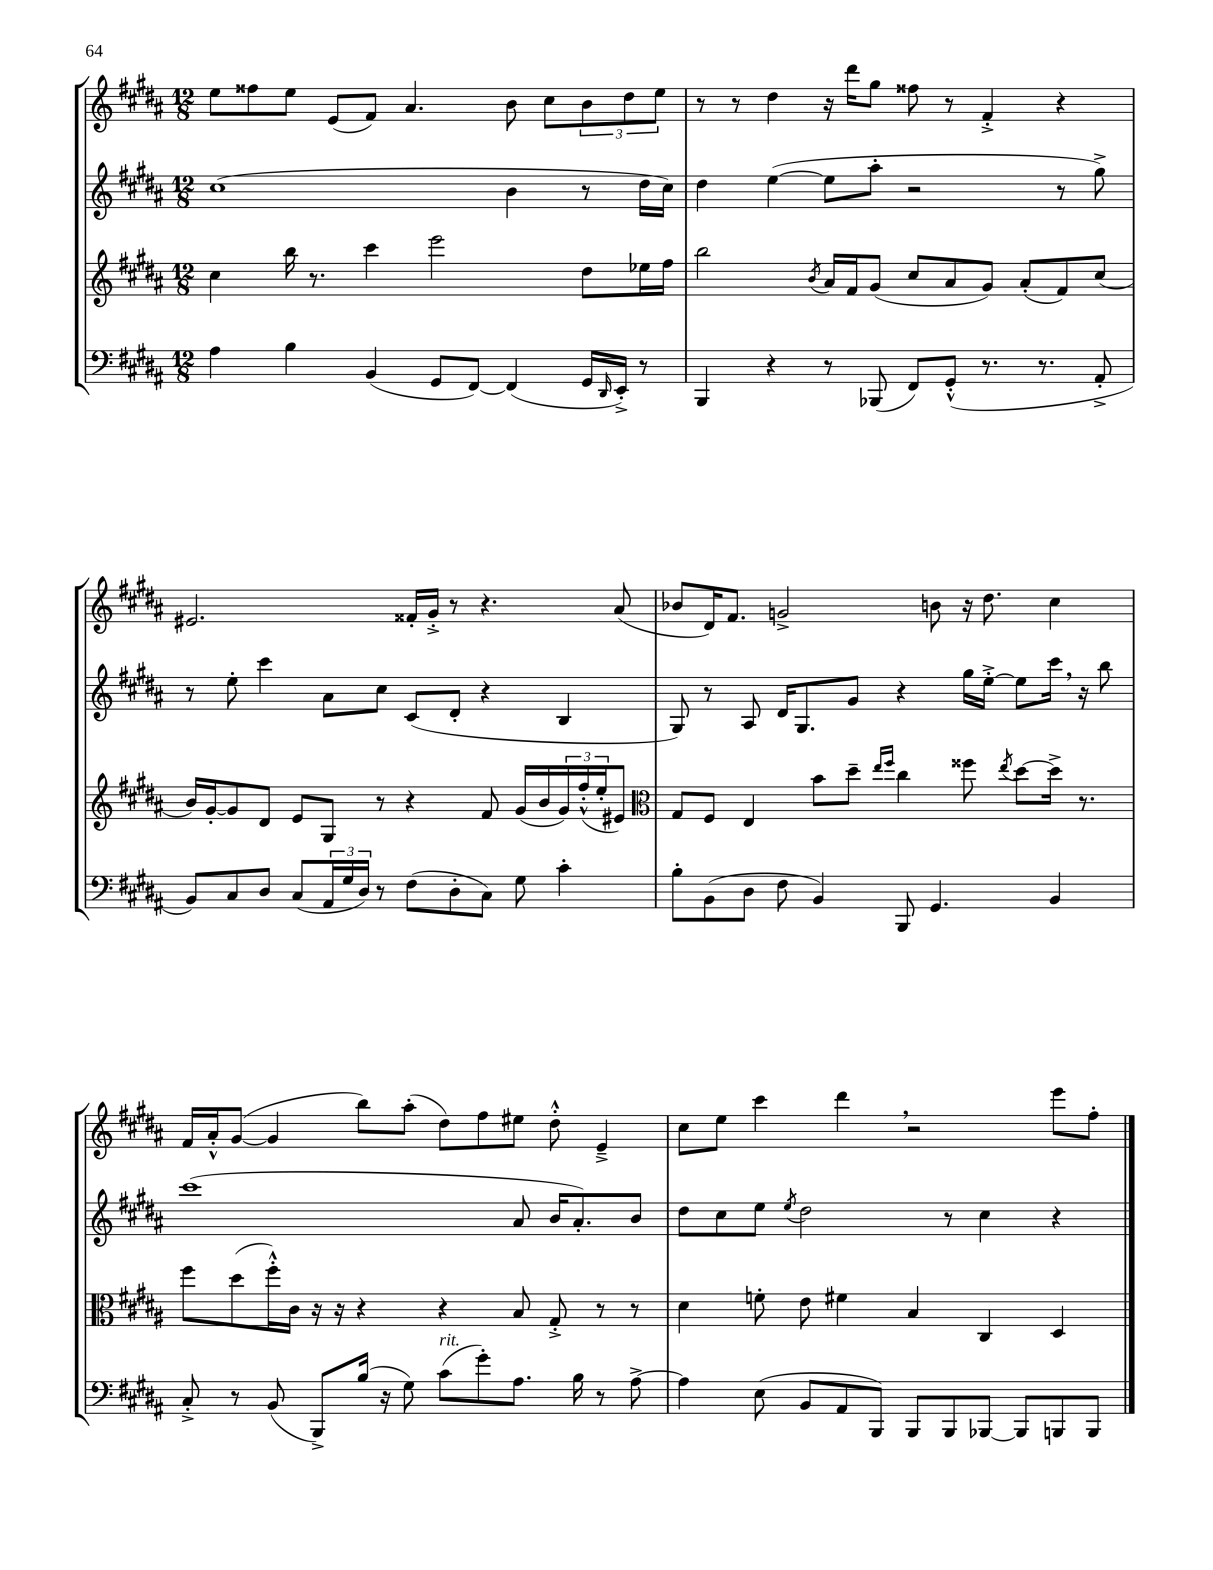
<<
\new StaffGroup <<
\new Staff = "s0" {
    \clef treble \key b \major \numericTimeSignature \time 12/8
    e''8 fisis''8 e''8 e'8( fis'8) ais'4. b'8 cis''8 \tuplet 3/2 { b'8 dis''8 e''8 } |
    r8 r8 dis''4 r16 dis'''16 gis''8 fisis''8 r8 fis'4-.-> r4 |
    eis'2. fisis'16-. gis'16-.-> r8 r4. ais'8( |
    bes'8 dis'16) fis'8. g'2-> b'8 r16 dis''8. cis''4 |
    fis'16 ais'16-.-^ gis'8~( gis'4 b''8) ais''8-.( dis''8) fis''8 eis''8 dis''8-.-^ e'4---> |
    cis''8 e''8 cis'''4 dis'''4 \breathe r2 e'''8 fis''8-. \bar "|." |
}
\new Staff = "s1" {
    \clef treble \key b \major \numericTimeSignature \time 12/8
    cis''1( b'4 r8 dis''16 cis''16) |
    dis''4 e''4~( e''8 ais''8-. r2 r8 gis''8->) |
    r8 e''8-. cis'''4 ais'8 cis''8 cis'8( dis'8-. r4 b4 |
    gis8) r8 ais8 dis'16 gis8. gis'8 r4 gis''16 e''16~-.-> e''8 cis'''16 \breathe r16 b''8 |
    cis'''1( ais'8 b'16 ais'8.-.) b'8 |
    dis''8 cis''8 e''8 \acciaccatura { e''8 } dis''2 r8 cis''4 r4 \bar "|." |
}
\new Staff = "s2" {
    \clef treble \key b \major \numericTimeSignature \time 12/8
    cis''4 b''16 r8. cis'''4 e'''2 dis''8 ees''16 fis''16 |
    b''2 \acciaccatura { b'8 } ais'16 fis'16 gis'8( cis''8 ais'8 gis'8) ais'8-.( fis'8) cis''8( |
    b'16) gis'16~-. gis'8 dis'8 e'8 gis8 r8 r4 fis'8 gis'16( b'16 \tuplet 3/2 { gis'16) fis''16-.-^( e''16-. } eis'8) |
    \clef alto gis8 fis8 e4 b'8 dis''8-- \grace { e''16 fis''16 } cis''4 fisis''8 \acciaccatura { e''8 } dis''8~ dis''16-> r8. |
    fis''8 dis''8( fis''16-.-^) cis'16 r16 r16 r4 r4 b8 gis8-.-> r8 r8 |
    dis'4 f'8-. e'8 fis'4 b4 cis4 dis4 \bar "|." |
}
\new Staff = "s3" {
    \clef bass \key b \major \numericTimeSignature \time 12/8
    ais4 b4 b,4( gis,8 fis,8~) fis,4( gis,16 \grace { dis,16 } e,16-.->) r8 |
    b,,4 r4 r8 bes,,8( fis,8) gis,8-.-^( r8. r8. ais,8-.-> |
    b,8) cis8 dis8 cis8( \tuplet 3/2 { ais,16 gis16 dis16) } r8 fis8( dis8-. cis8) gis8 cis'4-. |
    b8-. b,8( dis8 fis8 b,4) b,,8 gis,4. b,4 |
    cis8-.-> r8 b,8( b,,8->) b16( r16 gis8) cis'8^\markup { \italic "rit." }( gis'8-.) ais8. b16 r8 ais8~-> |
    ais4 e8( b,8 ais,8 b,,8) b,,8 b,,8 bes,,8~ bes,,8 b,,8 b,,8 \bar "|." |
}
>>
>>
\layout { \context { \Score \remove "Bar_number_engraver" } }
